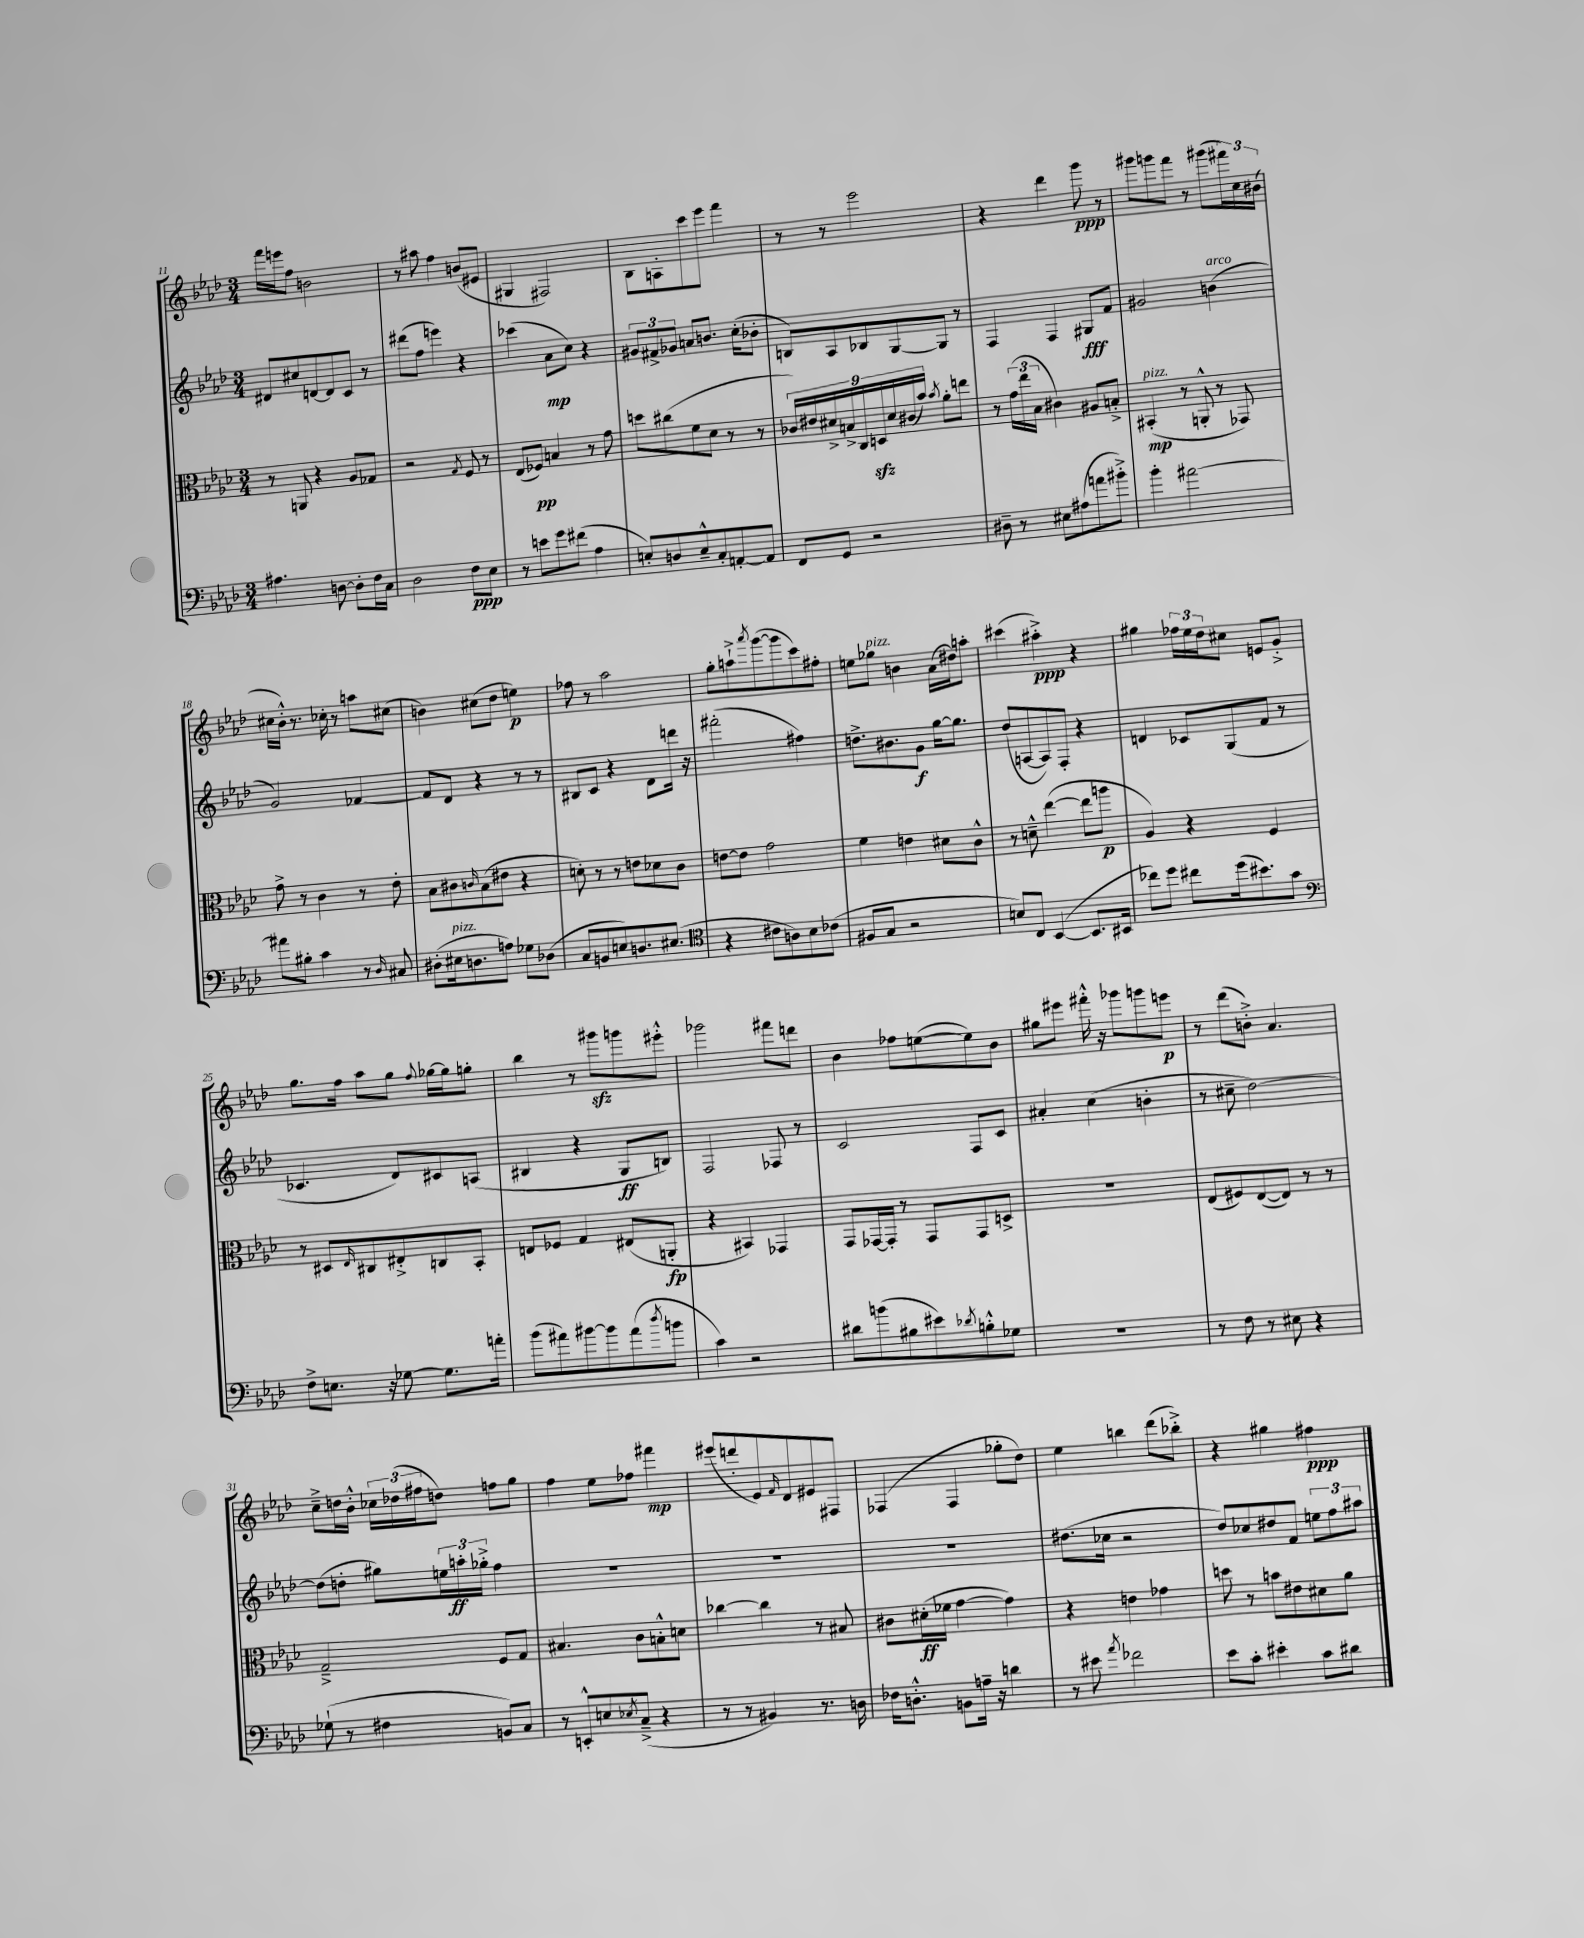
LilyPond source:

<<
\new StaffGroup <<
\new Staff = "s0" {
    \clef treble \key aes \major \numericTimeSignature \time 3/4
    f'''16 e'''16 f''8 b'2 |
    r8 ais''8 f''4 b'8( eis'8 |
    gis4 fis2) |
    bes8 a8-. c'''8 ees'''8 f'''4 |
    r8 r8 ees'''2 |
    r4 des'''4 g'''8\ppp r8 |
    gis'''8 g'''8 f'''8 r8 gis'''8( \tuplet 3/2 { fis'''16) c''16 bis'16( } |
    cis''16 bes'16-.-^) r8. ces''16-. r8 a''8 cis''8( |
    b'4) cis''8( des''8 e''4\p) |
    fes''8 r8 aes''2 |
    g''8-. a''8-!-> \acciaccatura { aes'''8 } g'''8~( g'''8 c'''8) fis''8-. |
    e''8 ges''8^\markup { \italic "pizz." } b'4 aes'16( dis''16) a''8-. |
    cis'''4( ais''4-.->\ppp) r4 |
    gis''4 \tuplet 3/2 { fes''16 ees''16 des''16 } cis''8 e'8 g'8-.-> |
    g''8. f''16 aes''8 g''8 \appoggiatura { f''8 } ges''16~ ges''16 g''8-. |
    bes''4 r8 gis'''8\sfz g'''8 eis'''8-.-^ |
    ges'''2 fis'''8 d'''8 |
    bes'4 fes''8 e''8~( e''8) bes'8 |
    gis''8 eis'''8 fis'''16-.-^ r16 ges'''8 g'''8 e'''8\p |
    r8 des'''8( b'8-.->) aes'4. |
    c''8---> d''16 bes'16-.-^ \tuplet 3/2 { ces''16 des''16( fis''16 } d''8) f''8 g''8 |
    f''4 ees''8 fes''8 fis'''4\mp |
    eis'''8( d'''8-. ees'8) \grace { f'16 } des'8 eis'8 fis8 |
    fes4( fes4 ges''8-. des''8) |
    ees''4 b''4 des'''8( bes''8-.->) |
    r4 gis''4 fis''4\ppp \bar "|." |
}
\new Staff = "s1" {
    \clef treble \key aes \major \numericTimeSignature \time 3/4
    dis'8 cis''8 d'8~ d'8 c'8 r8 |
    dis'''8( f''8 e'''4) r4 |
    ces'''4( aes'8\mp c''8) r4 |
    \tuplet 3/2 { gis'8 fis'8-> ges'8 } a'8 b'8. c''16-.( bes'8-. |
    b8) aes8 bes8 g8~ g8 r8 |
    f4 f4 gis8\fff f'8 |
    gis'2 b'4^\markup { \italic "arco" }( |
    g'2) fes'4~ |
    fes'8 des'8 r4 r8 r8 |
    bis8 c'8 r4 des'8 d'''16 r16 |
    fis'''2-.( fis''4) |
    d''8.-> bis'8. g'8\f g''16~ g''8. |
    des''8( a8~ a8) f8-. r4 |
    d'4 ces'8 g8( f'8 r8 |
    ces'4. des'8) cis'8 a8( |
    bis4 r4 g8\ff b8) |
    f2 fes8 r8 |
    c'2 f8 c'8 |
    ais'4-. c''4( b'4-. |
    r8 cis''8-- des''2~) |
    des''8( d''8-. gis''8) \tuplet 3/2 { e''16 a''16-.\ff ges''16-.-> } f''4 |
    R2. |
    R2. |
    R2. |
    dis''8.( ces''16 r2 |
    des''8) ces''8 dis''8 f'8 \tuplet 3/2 { e''8 f''8 ais''8 } \bar "|." |
}
\new Staff = "s2" {
    \clef alto \key aes \major \numericTimeSignature \time 3/4
    r8 a,8 r4 aes8 ges8 |
    r2 \acciaccatura { g8 } f8 r8 |
    ees8( fes8\pp) b4 r8 g'8 |
    d''8 cis''8( f'8 des'8 r8 r8 |
    \tuplet 9/8 { ces'16) eis'16 dis'16-> b16-> c16 d16\sfz dis'16 cis'16( bes'16) } \acciaccatura { bes'8 } aes'8-. e''8 |
    r8 \tuplet 3/2 { g'16( ees''16 bes16 } cis'4) ais8 b8-.-> |
    bis,4-.\mp^\markup { \italic "pizz." }( r8 a,8-.-^ r8 ges,8) |
    g'8-> r8 c'4 r8 ees'8-. |
    bes8 cis'8 \grace { c'16 } bes8( eis'8 r4 |
    d'8-.) r8 r8 e'8 des'8 c'8 |
    e'8~ e'8 g'2 |
    f'4 e'4 dis'8 c'8-^ |
    r8 d'8---^ ees''4~( ees''8 a''8\p |
    aes4) r4 f4 |
    r8 dis8 \grace { ees16 } cis8 eis8-.-> c8 bes,8-. |
    e8 fes8 g4 eis8( a,8-.\fp |
    r4 bis,4) ges,4 |
    g,8 ges,16~ ges,16-. r8 ges,8 ges,8 d8-> |
    R2. |
    ees8( fis8) ees8~( ees8) r8 r8 |
    g2---> f8 g8 |
    bis4. c'8 b8-.-^ d'8 |
    ces''4~ ces''4 r8 bis8 |
    cis'8 dis'16-.\ff( fes'16 g'4~ g'4) |
    r4 e'4 ges'4 |
    d''8 r8 b'8 eis'8 dis'8 aes'8 \bar "|." |
}
\new Staff = "s3" {
    \clef bass \key aes \major \numericTimeSignature \time 3/4
    ais4. d8~ d8-. f16 c16 |
    des2 f8\ppp ees8 |
    r8 e'8 g'8 fis'8( aes4 |
    e8-.) d8 e8---^ c8-. a,8~-. a,8 |
    f,8 g,8 r2 |
    dis8-- r8 eis8 ais8( a'8 bis'8-.->) |
    bes'4-. ais'2~ |
    ais'8 bis8-. c'4 r8 \grace { des16 } cis8 |
    dis8-.( eis16^\markup { \italic "pizz." } d8. a8) ges8 des8( |
    c8 b,8 e8) d8. eis8.( |
    \clef tenor r4 cis'8 a8) bes8 ces'8( |
    fis8 g8 r2 |
    b8) c8 bes,4~( bes,8. bis,16 |
    ces''8) des''8 cis''8 des''16( bis'8.) g'8 |
    \clef bass f8-> e8. r16 ges8~ ges8. a'16-. |
    bes'8( ais'8) bis'8~ bis'8 ais'8( \acciaccatura { des''8 } b'8 |
    c'4) r2 |
    dis'8 b'8( bis8 eis'8) \acciaccatura { des'8 } b8-.-^ ges8 |
    R2. |
    r8 f8 r8 eis8 r4 |
    ges8-!( r8 fis4 b,8) c8 |
    r8 e,8-.-^ e8 \acciaccatura { ees8 } c8--->( r4 |
    r8 r8 bis,4) r8. d16 |
    fes16 d8.-.-^ b,8 a16-- r16 d'4 |
    r8 eis'8 \acciaccatura { aes'8 } fes'2 |
    ees'8 c'8-. eis'4-. c'8 dis'8 \bar "|." |
}
>>
>>
\layout { \context { \Score currentBarNumber = #11 } }
